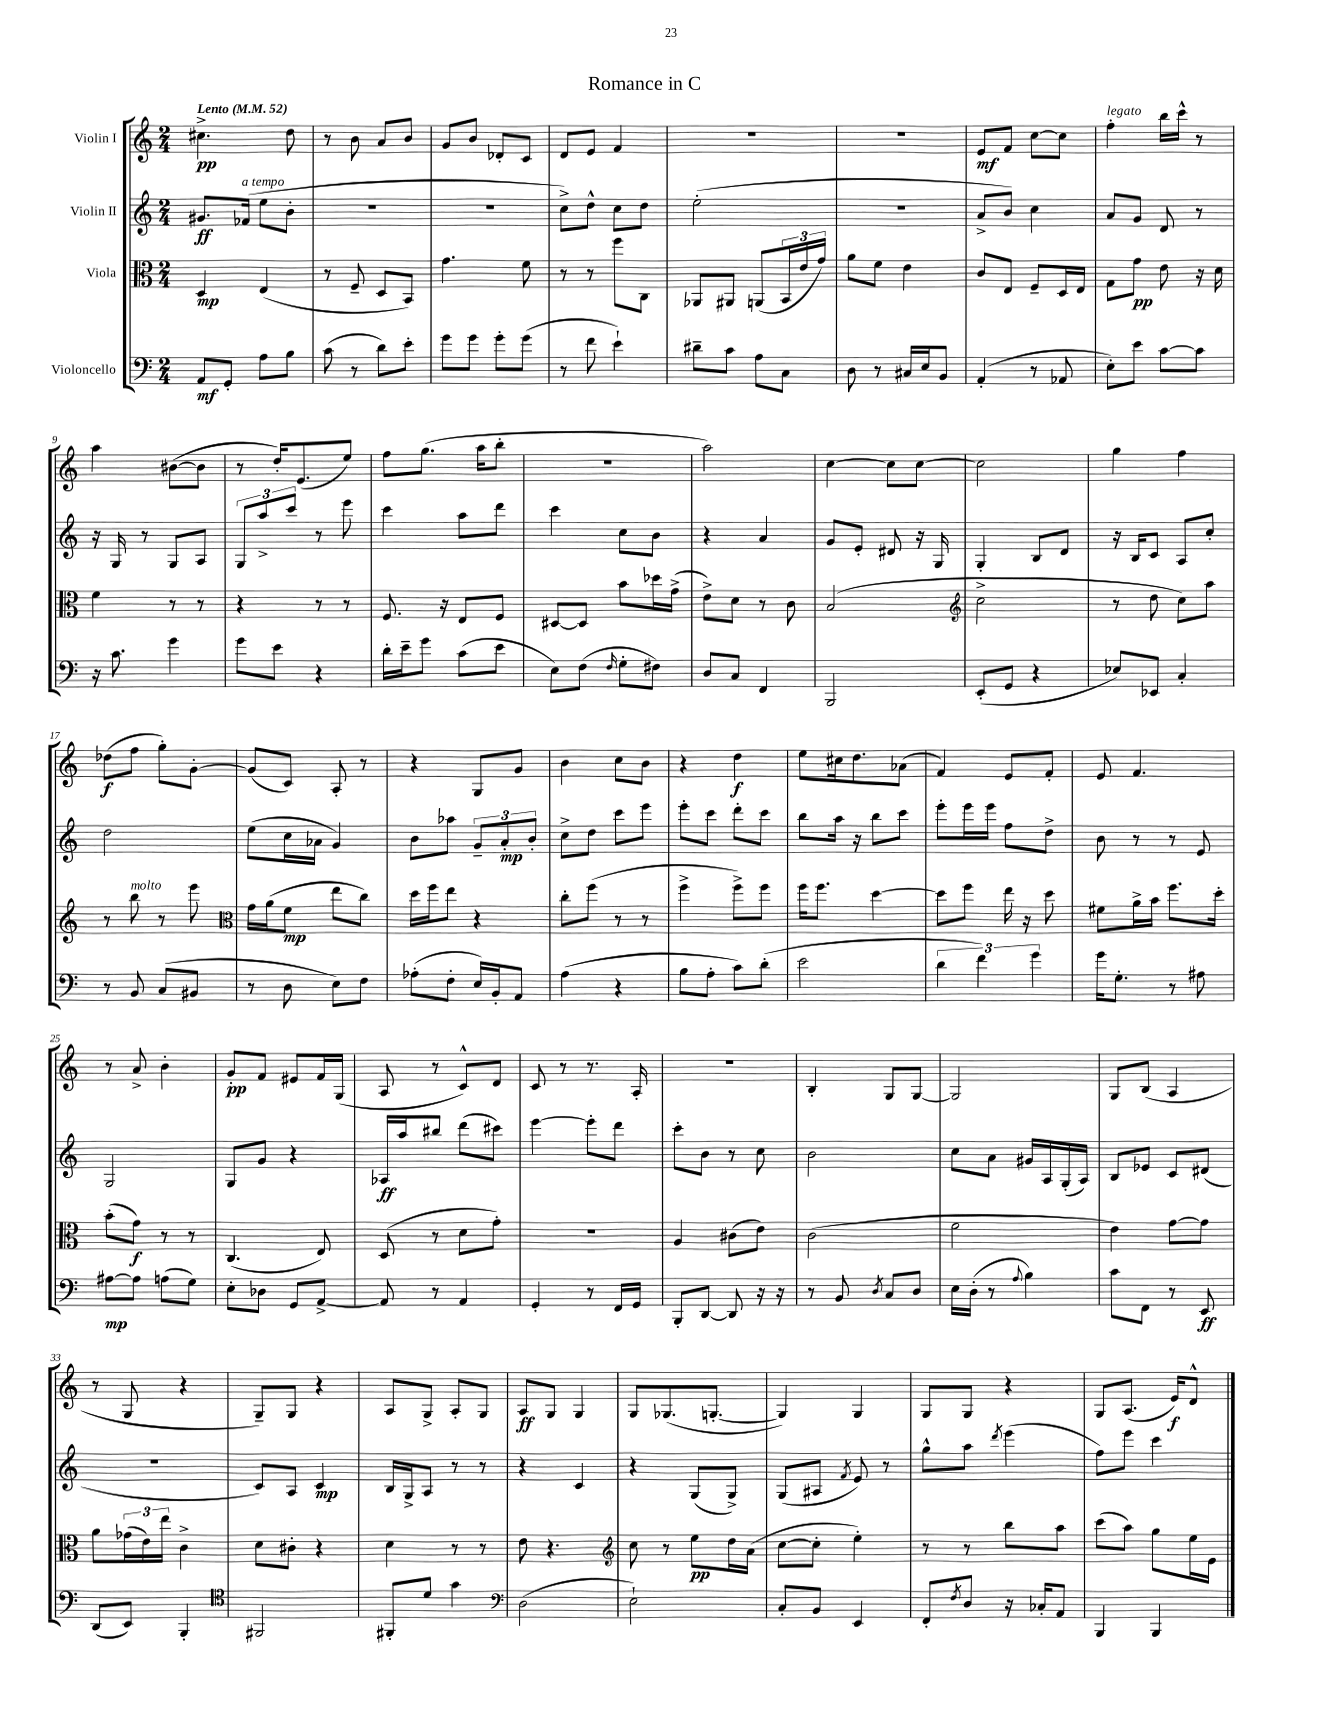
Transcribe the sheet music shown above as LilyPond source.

\header { title = "Romance in C" }
<<
\new StaffGroup <<
\new Staff = "s0" \with { instrumentName = "Violin I" } {
    \clef treble \key c \major \numericTimeSignature \time 2/4 \tempo "Lento" 4 = 52
    cis''4.->\pp d''8 |
    r8 b'8 a'8 b'8 |
    g'8 b'8 des'8-. c'8 |
    d'8 e'8 f'4 |
    R2 |
    R2 |
    e'8\mf f'8 c''8~ c''8 |
    f''4-.^\markup { \italic "legato" } b''16 c'''16-^ r8 |
    a''4 bis'8~( bis'8 |
    r8 d''16-.) e'8.( e''8) |
    f''8 g''8.( a''16 b''8-. |
    R2 |
    a''2) |
    c''4~ c''8 c''8~ |
    c''2 |
    g''4 f''4 |
    des''8\f( f''8 g''8-.) g'8~-. |
    g'8( c'8) a8-. r8 |
    r4 g8 g'8 |
    b'4 c''8 b'8 |
    r4 d''4\f |
    e''8 cis''16 d''8. aes'8( |
    f'4) e'8 f'8-. |
    e'8 f'4. |
    r8 a'8-> b'4-. |
    g'8-.\pp f'8 eis'8 f'16 g16( |
    a8 r8 c'8-^) d'8 |
    c'8 r8 r8. a16-. |
    R2 |
    b4-. g8 g8~ |
    g2 |
    g8 b8( a4 |
    r8 g8 r4 |
    g8--) g8 r4 |
    a8 g8-> a8-. g8 |
    a8\ff g8 g4 |
    g8 ges8.( g8.~-. |
    g4) g4 |
    g8 g8 r4 |
    g8 a8.( e'16\f) d'8-^ \bar "|." |
}
\new Staff = "s1" \with { instrumentName = "Violin II" } {
    \clef treble \key c \major \numericTimeSignature \time 2/4
    gis'8.\ff fes'16^\markup { \italic "a tempo" }( e''8 b'8-. |
    R2 |
    R2 |
    c''8->) d''8-^ c''8 d''8 |
    e''2-.( |
    R2 |
    a'8-> b'8) c''4 |
    a'8 g'8 d'8 r8 |
    r16 g16 r8 g8 a8 |
    \tuplet 3/2 { g8 a''8-> c'''8 } r8 e'''8 |
    c'''4 a''8 d'''8 |
    c'''4 c''8 b'8 |
    r4 a'4 |
    g'8 e'8-. dis'8 r16 g16 |
    g4-. b8 d'8 |
    r16 b16 c'8 a8 c''8-. |
    d''2 |
    e''8( c''16 aes'16 g'4) |
    b'8 aes''8 \tuplet 3/2 { g'8-- a'8-.\mp b'8-. } |
    c''8-> d''8 c'''8 e'''8 |
    e'''8-. c'''8 d'''8-. c'''8 |
    b''8 a''16 r16 b''8 c'''8 |
    e'''8-. e'''16 e'''16 f''8 d''8-> |
    b'8 r8 r8 e'8 |
    g2 |
    g8 g'8 r4 |
    aes16\ff a''16 bis''8 d'''8( cis'''8) |
    e'''4~ e'''8-. d'''8 |
    c'''8-. b'8 r8 c''8 |
    b'2 |
    c''8 a'8 gis'16 a16 g16-.( a16) |
    b8 ees'8 c'8 dis'8( |
    R2 |
    c'8) a8 c'4\mp |
    b16 g16-> a8 r8 r8 |
    r4 c'4 |
    r4 g8( g8->) |
    g8( ais8 \acciaccatura { f'8 } e'8) r8 |
    g''8-^ a''8 \acciaccatura { d'''8 } e'''4( |
    f''8) e'''8 c'''4 \bar "|." |
}
\new Staff = "s2" \with { instrumentName = "Viola" } {
    \clef alto \key c \major \numericTimeSignature \time 2/4
    d4\mp e4( |
    r8 f8-- d8 b,8) |
    g'4. f'8 |
    r8 r8 f''8 c8 |
    aes,8 ais,8 a,8( \tuplet 3/2 { b,16 e'16 g'16) } |
    a'8 f'8 e'4 |
    c'8 e8 f8-- d16 e16 |
    g8 g'8\pp e'8 r16 d'16 |
    f'4 r8 r8 |
    r4 r8 r8 |
    f8. r16 e8 f8 |
    dis8~ dis8 b'8 des''16 g'16->( |
    e'8->) d'8 r8 c'8 |
    b2( |
    \clef treble c''2-> |
    r8 d''8 c''8) a''8 |
    r8 b''8^\markup { \italic "molto" } r8 e'''8 |
    \clef alto g'16 a'16( f'8\mp e''8 c''8) |
    d''16 f''16 e''8 r4 |
    c''8-. f''8( r8 r8 |
    f''4-> f''8->) f''8 |
    f''16 f''8. d''4~ |
    d''8 f''8 e''16 r16 d''8 |
    fis'8 a'16-> b'16 f''8. d''16-. |
    b'8-.( g'8\f) r8 r8 |
    c4.( e8) |
    d8( r8 d'8 g'8-.) |
    R2 |
    a4 cis'8( e'8) |
    c'2( |
    f'2 |
    e'4) g'8~ g'8 |
    a'8 \tuplet 3/2 { ges'16( e'16) e''16 } c'4-> |
    d'8 cis'8-. r4 |
    d'4 r8 r8 |
    e'8 r4. |
    \clef treble c''8 r8 e''8\pp d''16 a'16( |
    c''8~ c''8-. e''4-.) |
    r8 r8 b''8 a''8 |
    c'''8( a''8) g''8 e''16 e'16 \bar "|." |
}
\new Staff = "s3" \with { instrumentName = "Violoncello" } {
    \clef bass \key c \major \numericTimeSignature \time 2/4
    a,8\mf g,8-. a8 b8 |
    c'8( r8 d'8) e'8-. |
    g'8 g'8 g'8-. g'8( |
    r8 f'8 e'4-!) |
    dis'8-- c'8 a8 c8 |
    d8 r8 cis16 e16 b,8 |
    a,4-.( r8 aes,8 |
    e8-.) e'8 c'8~ c'8 |
    r16 c'8. g'4 |
    g'8 e'8 r4 |
    d'16-. e'16-- g'8 c'8( e'8 |
    e8) f8( \grace { f16 } g8-. fis8) |
    d8 c8 f,4 |
    b,,2 |
    e,8-.( g,8 r4 |
    ees8) ees,8 c4-. |
    r8 b,8 c8( bis,8 |
    r8 d8 e8) f8 |
    aes8-.( f8-. e16) b,16-. a,8 |
    a4( r4 |
    b8 a8-. c'8) d'8-.( |
    e'2 |
    \tuplet 3/2 { d'4 f'4) g'4 } |
    g'16 g8.-. r8 ais8 |
    ais8~\mp ais8 a8( g8) |
    e8-. des8 g,8 a,8~-> |
    a,8 r8 a,4 |
    g,4-. r8 f,16 g,16 |
    b,,8-. d,8~ d,8 r16 r16 |
    r8 b,8 \acciaccatura { d8 } c8 d8 |
    e16 d16-.( r8 \appoggiatura { a8 } b4) |
    c'8 f,8 r8 e,8\ff |
    d,8( e,8) b,,4-. |
    \clef tenor fis,2 |
    fis,8-. d'8 g'4 |
    \clef bass d2( |
    e2-!) |
    c8-. b,8 e,4 |
    f,8-. \acciaccatura { f8 } d8 r16 ces16-. a,8 |
    b,,4 b,,4 \bar "|." |
}
>>
>>
